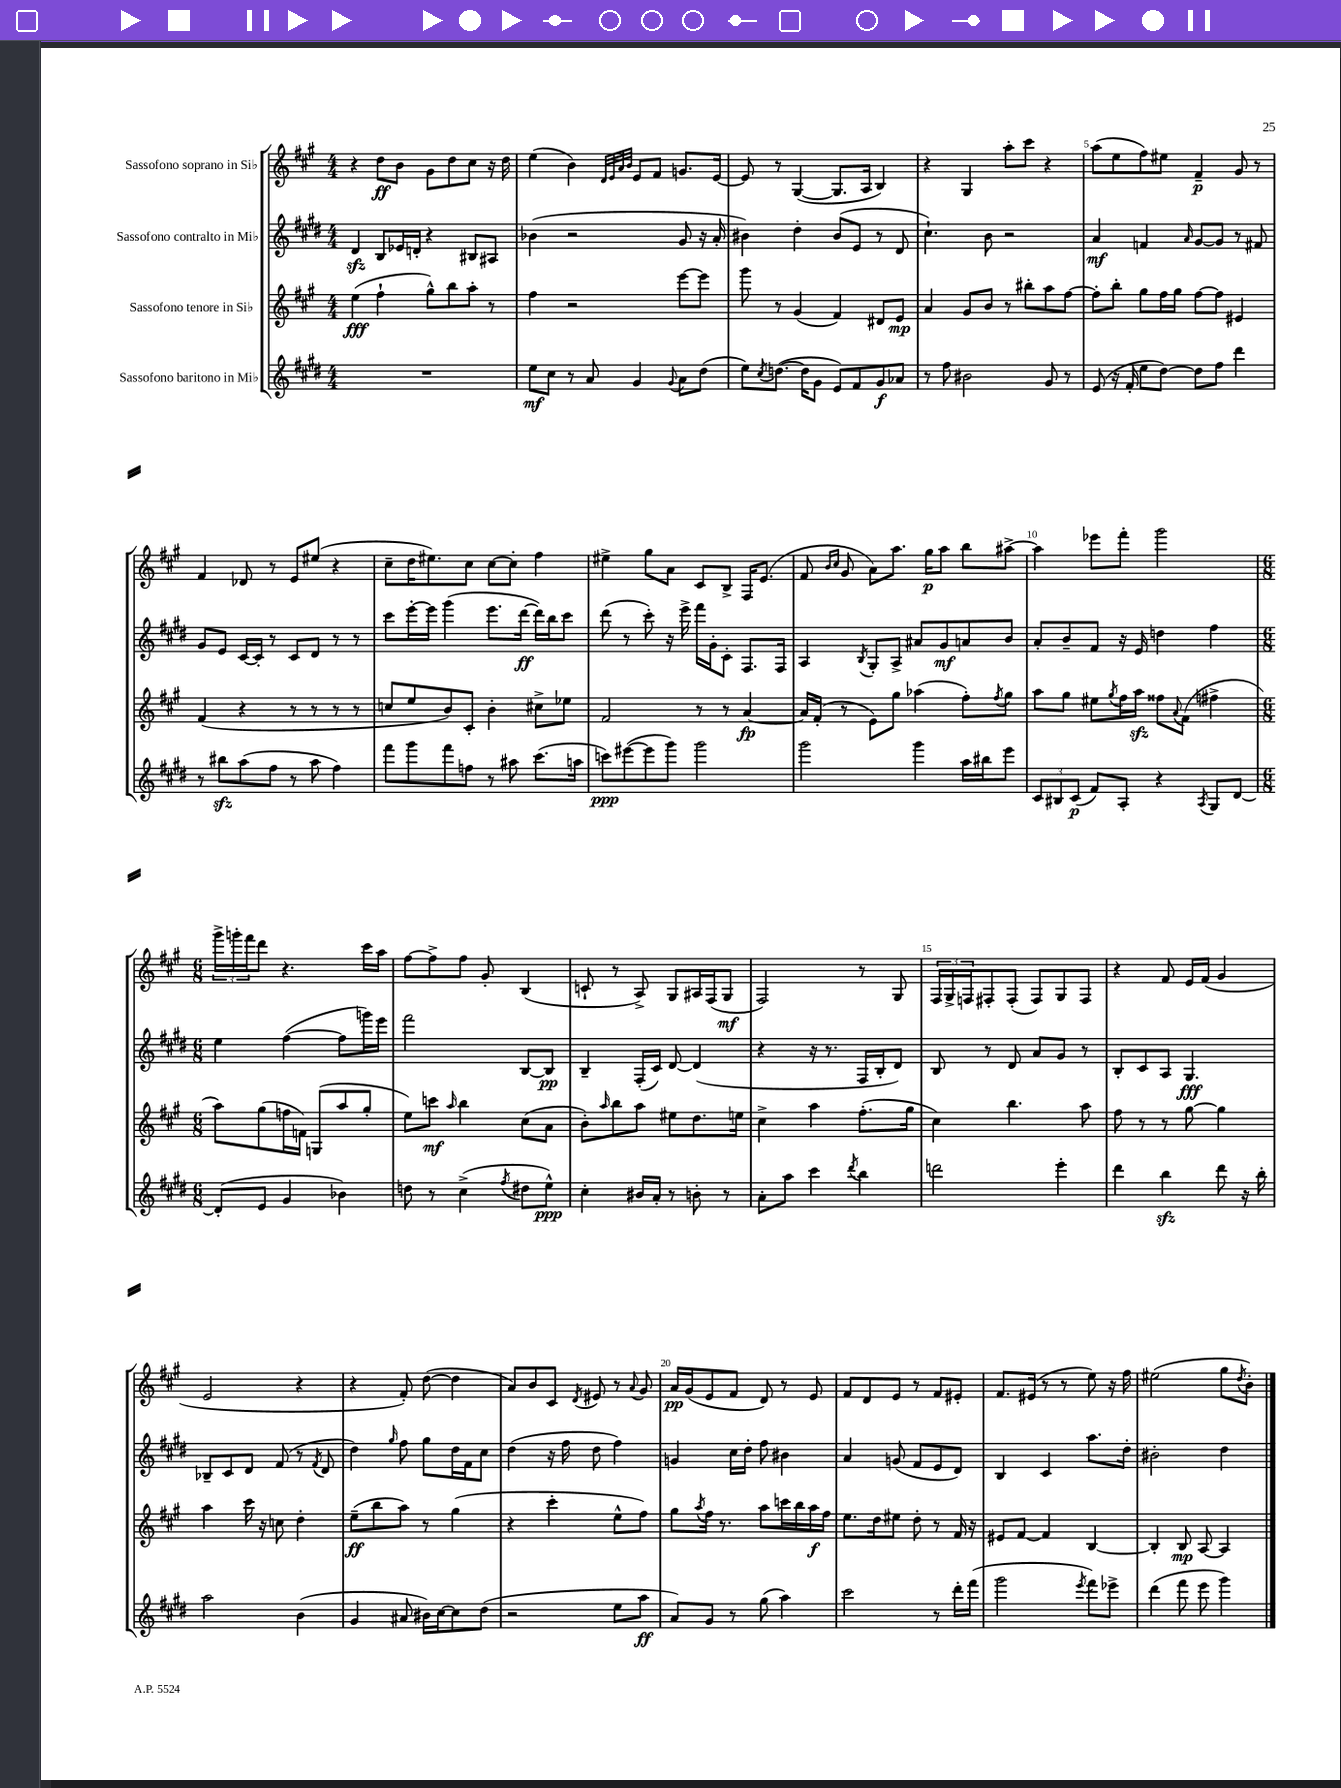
<<
\new StaffGroup <<
\new Staff = "s0" \with { instrumentName = "Sassofono soprano in Sib" } {
    \clef treble \key a \major \numericTimeSignature \time 4/4
    r4 d''8\ff b'8 gis'8 d''8 cis''8 r16 d''16 |
    e''4( b'4) \grace { d'32 e'32 a'32 b'32 } e'8 fis'8 g'8. e'16~ |
    e'8 r8 gis4~( gis8. a16 b4) |
    r4 gis4 a''8-. cis'''8 r4 |
    a''8( e''8 fis''8) eis''8 fis'4--\p gis'8 r8 |
    fis'4 des'8 r8 e'8 eis''8( r4 |
    cis''8-- d''16 eis''8.) cis''8 cis''8~ cis''8-. fis''4 |
    eis''4-> gis''8 a'8 cis'8 b8-> fis16 e'8.( |
    fis'8 \grace { b'16 cis''16 } gis'8 a'8) a''8. gis''16\p a''8 b''8 ais''8~-> |
    ais''4 ees'''8 fis'''8-. gis'''2 |
    \numericTimeSignature \time 6/8 \tuplet 3/2 { gis'''16-> g'''16-. fis'''16 } d'''8 r4. cis'''16 a''16 |
    fis''8~ fis''8-> fis''8 gis'8-. b4( |
    c'8-! r8 a8->) gis8 ais16 fis16( gis8\mf |
    fis2) r8 gis8 |
    \tuplet 3/2 { fis16 gis16-> f16 } fis8-. fis8-.( fis8) gis8 fis8 |
    r4 fis'8 e'16 fis'16( gis'4 |
    e'2 r4 |
    r4 fis'8-.) d''8~( d''4 |
    a'8) b'8 cis'8 \acciaccatura { d'8 } eis'8 r8 \appoggiatura { a'8 } gis'8 |
    a'16\pp gis'16( e'8 fis'8 d'8) r8 e'8 |
    fis'8 d'8 e'8 r8 fis'8 eis'8-. |
    fis'8. eis'16( r8 r8 e''8) r16 fis''16 |
    eis''2( gis''8 \acciaccatura { d''8 } b'8-.) \bar "|." |
}
\new Staff = "s1" \with { instrumentName = "Sassofono contralto in Mib" } {
    \clef treble \key e \major \numericTimeSignature \time 4/4
    dis'4\sfz b8 ees'16 d'16-. r4 bis8 ais8 |
    bes'4( r2 gis'8 r16 a'16-. |
    bis'4) dis''4-. bis'8( e'8 r8 dis'8 |
    cis''4.-!) b'8 r2 |
    a'4\mf f'4 \grace { a'16 } gis'8~ gis'8 r8 fis'8 |
    gis'8 e'8 cis'16~ cis'16-. r8 cis'8 dis'8 r8 r8 |
    cis'''8 e'''16~-. e'''16 gis'''4( e'''8. dis'''16~\ff dis'''16) b''16 cis'''8 |
    dis'''8( r8 cis'''8-.) r16 e'''16-> fis'''16 gis'16-. cis'8-. fis8. fis16 |
    a4 \acciaccatura { b8 } gis8-. a8-> ais'8 gis'8\mf a'8 b'8 |
    a'8-. b'8-- fis'8 r16 e'16 d''4 fis''4 |
    \numericTimeSignature \time 6/8 e''4 fis''4~( fis''8 g'''16) e'''16 |
    fis'''2 b8~ b8\pp |
    b4-- fis16-.( cis'16) dis'8~ dis'4( |
    r4 r16 r8. fis16 b16-. dis'8) |
    b8 r8 dis'8 a'8 gis'8 r8 |
    b8-. cis'8 a8 gis4.\fff |
    bes8-- cis'8 dis'8 fis'8( r8 \acciaccatura { fis'8 } dis'8 |
    dis''4) \grace { gis''16 } fis''8 gis''8 dis''16 fis'16 cis''8 |
    dis''4( r16 fis''16 dis''8 fis''4) |
    g'4 cis''16 dis''16-. fis''8 bis'4 |
    a'4 g'8( fis'8 e'8 dis'8) |
    b4 cis'4 a''8. dis''16-. |
    bis'2-. dis''4 \bar "|." |
}
\new Staff = "s2" \with { instrumentName = "Sassofono tenore in Sib" } {
    \clef treble \key a \major \numericTimeSignature \time 4/4
    e''4\fff( fis''4-! gis''8-^) b''8 a''8-. r8 |
    fis''4 r2 e'''8~ e'''8 |
    gis'''8 r8 gis'4( fis'4) dis'8 e'8\mp |
    a'4 gis'8 b'8 r8 bis''8-. a''8 fis''8~ |
    fis''8-. b''8-. gis''8 fis''16 gis''16 fis''8~ fis''8 eis'4 |
    fis'4( r4 r8 r8 r8 r8 |
    c''8 e''8 b'8) cis'8-. b'4-. cis''8-> ees''8 |
    fis'2 r8 r8 a'4~\fp |
    a'16 fis'16-.( r8 e'8) gis''8 aes''4( fis''8-.) \acciaccatura { fis''8 } gis''8 |
    a''8 gis''8 eis''8 \acciaccatura { gis''8 } fis''16 a''16\sfz fisis''8 \appoggiatura { a'8 } fis'8( fis''4-> |
    \numericTimeSignature \time 6/8 a''8) gis''8( f''16 f'16) g8( a''8 gis''8-. |
    e''8) c'''8\mf \grace { a''16 } b''4 cis''8( a'8 |
    b'8-.) \grace { a''16 } b''8 a''8 eis''8 d''8. e''16 |
    cis''4-> a''4 fis''8.-.( gis''16 |
    cis''4) b''4. a''8 |
    fis''8 r8 r8 gis''8~ gis''4 |
    a''4 cis'''16 r16 c''8 d''4-. |
    e''8--\ff( b''8 a''8) r8 gis''4( |
    r4 cis'''4-. e''8-^ fis''8) |
    gis''8 \acciaccatura { a''8 } fis''16 r8. a''8 c'''16 b''16 a''16\f fis''16 |
    e''8. d''16 eis''8 d''8-. r8 fis'16 r16 |
    eis'8 fis'8~ fis'4 b4~ |
    b4-. b8\mp a8~ a4 \bar "|." |
}
\new Staff = "s3" \with { instrumentName = "Sassofono baritono in Mib" } {
    \clef treble \key e \major \numericTimeSignature \time 4/4
    R1 |
    e''8\mf cis''8 r8 a'8 gis'4 \appoggiatura { gis'8 } a'8 dis''8( |
    e''8) \acciaccatura { cis''8 } d''8.~( d''16 gis'8 e'8) fis'8 gis'8\f aes'8 |
    r8 fis''8 bis'2 gis'8 r8 |
    e'8( r16 fis'16-. e''8 dis''8~) dis''8 fis''8 dis'''4 |
    r8 bis''8\sfz a''8( fis''8 r8 a''8 fis''4) |
    fis'''8 gis'''8 fis'''8 f''8 r8 ais''8 cis'''8.( a''16 |
    c'''8\ppp) eis'''8~( eis'''8 gis'''8) gis'''2 |
    gis'''2 gis'''4 a''16 bis''16 e'''8 |
    \tuplet 3/2 { cis'8 bis8 cis'8\p( } fis'8) a8-. r4 \acciaccatura { a8 } gis8 dis'8~ |
    \numericTimeSignature \time 6/8 dis'8-.( e'8 gis'4 bes'4) |
    d''8 r8 cis''4->( \acciaccatura { fis''8 } dis''8 e''8-^\ppp) |
    cis''4-. bis'16 a'16-. r8 b'8-. r8 |
    a'8-. a''8 cis'''4 \acciaccatura { dis'''8 } b''4 |
    d'''2 e'''4-. |
    dis'''4 b''4\sfz dis'''8 r16 b''16-. |
    a''2 b'4( |
    gis'4 ais'8 bis'16) cis''16~ cis''8 dis''8( |
    r2 e''8 a''8\ff |
    a'8) gis'8 r8 gis''8( a''4) |
    cis'''2 r8 dis'''16-. fis'''16( |
    gis'''2 \acciaccatura { e'''8 } fis'''8) ees'''8-> |
    dis'''4( fis'''8 e'''8 gis'''4) \bar "|." |
}
>>
>>
\layout { \context { \Score \override BarNumber.break-visibility = ##(#f #t #t) barNumberVisibility = #(every-nth-bar-number-visible 5) } }
